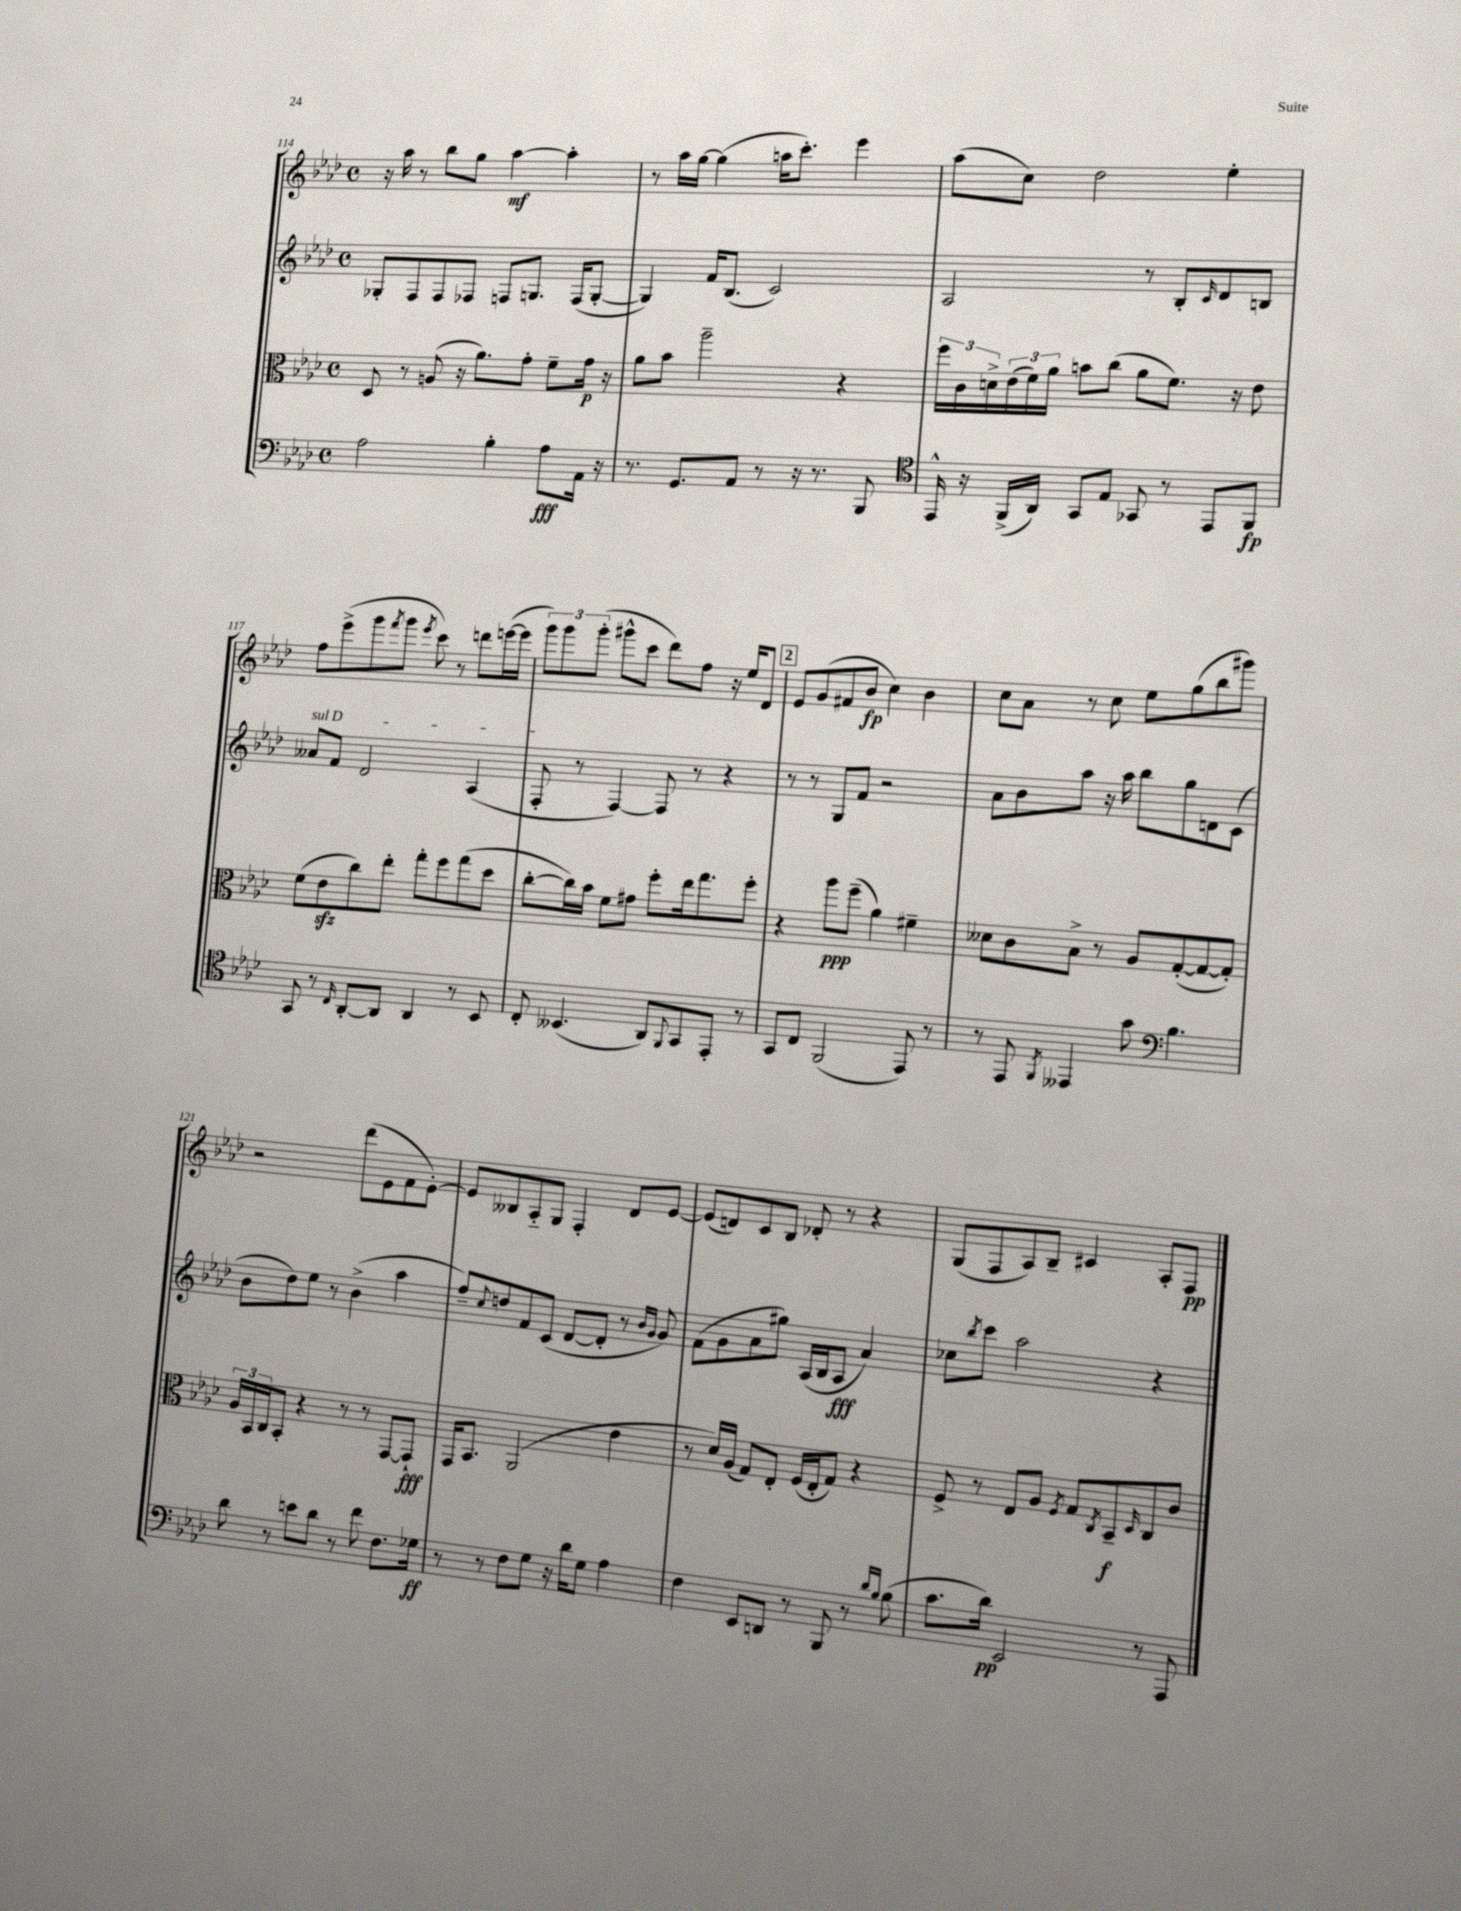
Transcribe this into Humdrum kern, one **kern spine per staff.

**kern	**kern	**kern	**kern
*staff4	*staff3	*staff2	*staff1
*clefF4	*clefC3	*clefG2	*clefG2
*k[b-e-a-d-]	*k[b-e-a-d-]	*k[b-e-a-d-]	*k[b-e-a-d-]
*M4/4	*M4/4	*M4/4	*M4/4
*met(c)	*met(c)	*met(c)	*met(c)
2A-	8D-	8G-'	16r
.	.	.	16aa-
.	8r	8F	8r
.	(8A	8F	8bb-
.	16r	8F-	8gg
.	8.a-)	.	.
4B-'	.	8F	[4aa-
.	8g'	8.G	.
8A-	8f~	.	4aa-']
.	.	(16F	.
16AA-	16g	[8G'	.
16r	16r	.	.
=	=	=	=
8.r	8a-	4G])	8r
.	8b-	.	16aa-
8.GG	.	.	[16gg
.	2aa-~	16f	(4gg]
.	.	(8.B-	.
8AA-	.	.	.
8r	.	2c)	16aa
.	.	.	8.ccc')
16r	.	.	.
8.r	.	.	.
.	4r	.	4eee-
8BBB-	.	.	.
=	=	=	=
*clefC4	*	*	*
16EE-^^	24ff	2A-	(8aa-
.	24c	.	.
16r	.	.	.
.	24d^	.	.
(16FF^	(24e-	.	8cc)
.	24f)	.	.
16AA-)	.	.	.
.	24a-	.	.
8GG	8b	.	2dd-
8E-	(8cc	.	.
8GG-	8a-	8r	.
8r	8.f)	8B-'	.
.	.	16qqc	.
8EE-	.	8d-	4ee-'
.	16r	.	.
8FF	8e-	8B	.
=	=	=	=
8GG	(8f	8a--	8ff
8r	8e-	8f	(8eee-^
16qqC	.	.	.
[8AA-'	8cc)	2d-	8ggg
.	.	.	8qfff
8AA-]	8ee-'	.	8ggg
.	.	.	8qeee-
4AA-	8gg'	.	8ccc)
.	8ff	.	8r
8r	(8gg	(4A-	8ddd
8BB-	8dd-	.	([16eee
.	.	.	16eee]
=	=	=	=
8C'	[8cc'	8F'	12ggg)
.	.	.	12ggg
(4.BB--	16cc])	8r	.
.	.	.	(12ggg'
.	16b-	.	.
.	8f	[4F)	8ggg#^^
.	8g#	.	8ccc
8AA-)	8ff'	8F]	8ddd-)
8qqFF	.	.	.
8GG	16ee-	8r	8ff
.	8.gg	.	.
8EE-'	.	4r	16r
.	.	.	16ee-
8r	8ff'	.	8d-
=	=	=	=
8GG	4r	8r	8e-
8C	.	8r	(8g
(2FF	8aa-	8G	8f#
.	(8ff~	8f	8b-
.	4a-)	2r	4cc)
8EE-)	4f#~	.	4b-
8r	.	.	.
=	=	=	=
8r	8d--	8a-	8cc
8EE-	8c	8b-	8a-
8qFF	.	.	.
4EE--	8B-^	8aa-	8r
.	8r	16r	8cc
.	.	16aa-	.
8g	8A-	8bb-	8ee-
*clefF4	*	*	*
4.B-	([8G'	8gg	(8gg
.	8G_	8d	8bb-
.	8G'])	(8c	8ggg#)
=	=	=	=
8d-	24A-	8b-	2r
.	24BB-	.	.
.	24C	.	.
8r	8BB-'	8dd-)	.
8e	4r	8ee-	.
8d-	.	8r	.
8r	8r	(4b-^	(8ddd-
8f	8r	.	8e-
8.F	[8GG	4aa-	8f
.	8GG`]	.	[8e-')
16G-	.	.	.
=	=	=	=
8r	16GG	8ff~)	8e-]
.	8.BB-	.	.
.	.	8qqcc	.
8r	.	8dd	8B--
8F	(2AA-	8f	8A-'~
8G	.	(8c	8G
16r	.	[8d-	4F'
16d-	.	.	.
8G	.	8d-']	.
4A-	4e-	8r	8d-
.	.	16qqb-	.
.	.	16qqg	.
.	.	8g)	[8e-
=	=	=	=
4F	8r	(8f	(8e-]
.	16d-)	8g	8d)
.	(16A-	.	.
8EE-	8G)	8a-	8c
8DD	8E-'	8gg#)	8B-
8r	(16F	(16A-	8d-'
.	16E-'	16B-	.
8BBB-	8G)	8A-	8r
8r	4r	4a-)	4r
16qqd-	.	.	.
16qqB-	.	.	.
(8B-	.	.	.
=	=	=	=
8.c	8F^	8cc-	(8G
.	.	8qbb-	.
.	8r	8ccc	8F
16d-)	.	.	.
2EE-	8E-	2aa-	8A-)
.	8A-	.	8B-~
.	8qF	.	.
.	8G	.	4c#
.	8qC	.	.
.	8BB-~	.	.
.	16qqD-	.	.
8r	8C	4r	8A-'
8AAA-	8c	.	8F
==	==	==	==
*-	*-	*-	*-
